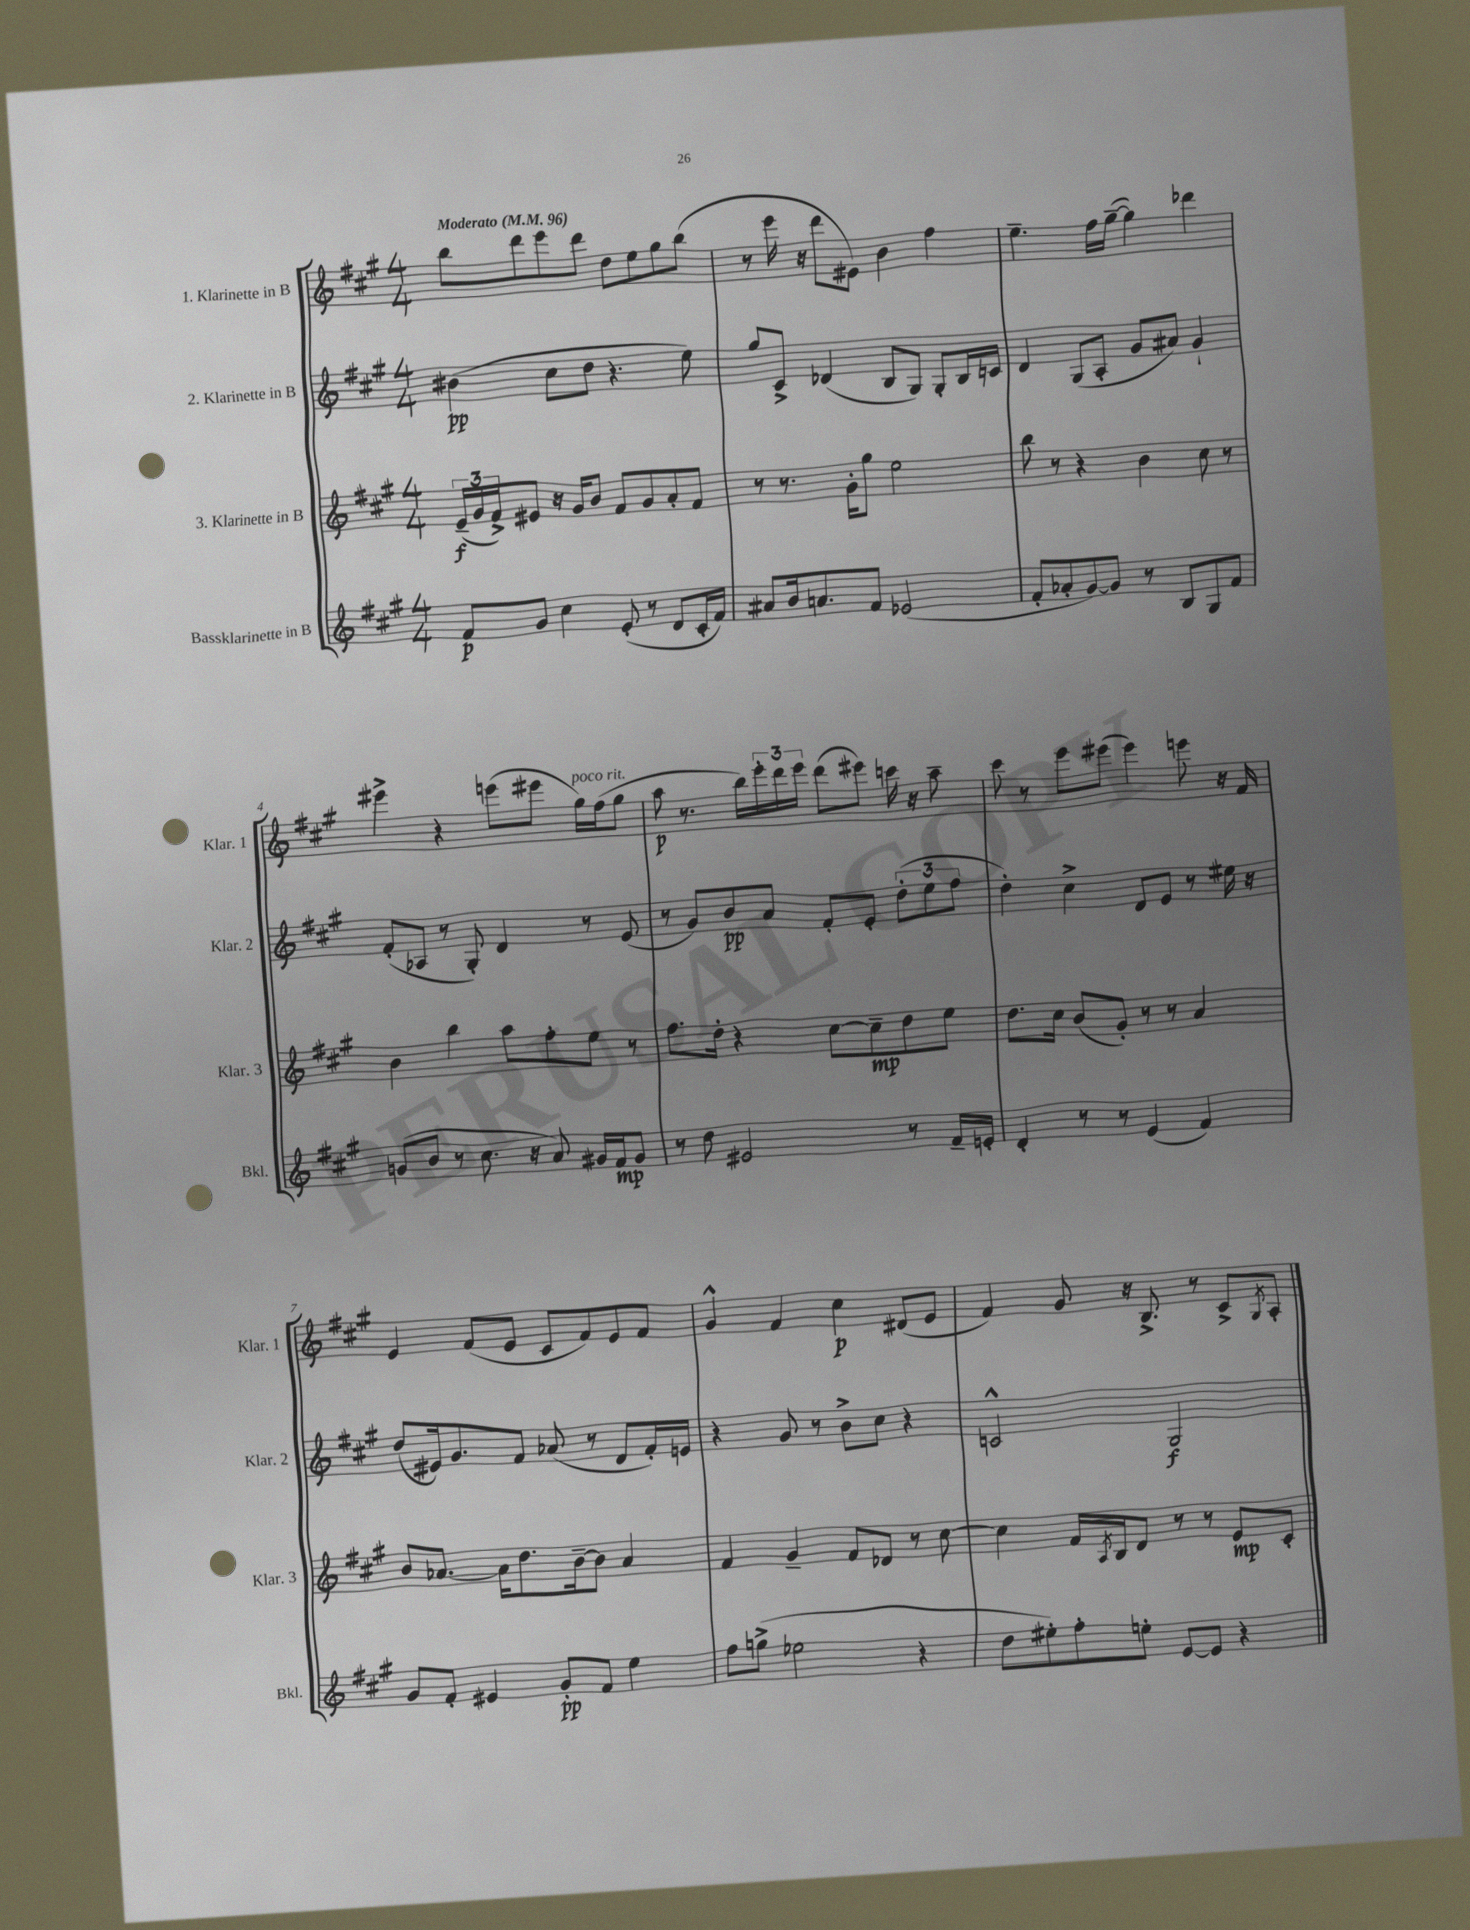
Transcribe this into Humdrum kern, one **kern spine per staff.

**kern	**kern	**kern	**kern
*staff4	*staff3	*staff2	*staff1
*clefG2	*clefG2	*clefG2	*clefG2
*k[f#c#g#]	*k[f#c#g#]	*k[f#c#g#]	*k[f#c#g#]
*M4/4	*M4/4	*M4/4	*M4/4
*MM96	*MM96	*MM96	*MM96
8f#	(24e~	(4b#	8bb
.	24g#	.	.
.	24f#^)	.	.
8g#	8e#	.	8ddd
4cc#	16r	8cc#	8eee
.	16g#	.	.
.	8b	8dd	8ddd
(8e'	8f#	4.r	8dd
8r	8g#	.	8ee
8d	8a'	.	8gg#
16c#'	8f#	8ee)	(8bb
16f#)	.	.	.
=	=	=	=
8a#	8r	8gg#	8r
16b	8.r	8c#^	16eee
8.a	.	.	16r
.	.	(4d-	8ddd
.	16g#'	.	.
8f#	8gg#	.	8e#)
(2e-	2ee	8B	4b
.	.	8G#)	.
.	.	8G#'	4ff#
.	.	16B	.
.	.	16c	.
=	=	=	=
8f#'	8bb	4d	4.ee~
8a-'	8r	.	.
[8g#)	4r	(8G#	.
8g#]	.	8A'	16ff#
.	.	.	([16gg#~
8r	4b	8g#	4gg#])
8B	.	8a#)	.
8G#	8cc#	4g#`	4ddd-
8f#	8r	.	.
=	=	=	=
(8g	4b	(8f#'	4eee#^
8b	.	8A-	.
8r	4bb	8r	4r
8.cc#	.	8G#')	.
.	8aa	4d	(8eee
16r	.	.	.
8a)	8ff#'	.	8eee#
16g#	8ee	8r	16gg#)
16f#	.	.	(16ff#
8g#	8r	(8e	8gg#
=	=	=	=
8r	8.ff#	8r	8aa
8dd	.	8g#)	8.r
.	16dd'	.	.
2e#	4r	8b	.
.	.	.	16bb)
.	.	8a	24eee'
.	.	.	24ddd
.	.	.	24eee
.	[8cc#	8f#'	(8ddd
.	8cc#~]	8e'	8eee#)
8r	8dd	(12dd'	16ccc
.	.	.	16r
.	.	12ee	.
16f#~	8ee	.	8aa~
.	.	12ff#	.
16e'	.	.	.
=	=	=	=
4d'	8.dd	4dd')	8ccc#
.	.	.	8r
.	16cc#	.	.
8r	(8b	4cc#^	8eee
8r	8g#')	.	(8eee#
(4e	8r	8d	4eee#)
.	8r	8e	.
4f#)	4a	8r	8eee
.	.	16ee#	16r
.	.	16r	16f#
=	=	=	=
8g#	8b	(8dd	4e
8f#'	[8.a-	16e#)	.
.	.	8.g#	.
4e#	.	.	(8f#
.	16a-]	.	.
.	8.dd	8f#	8e
8g#'	.	(8a-	8c#
.	[16b~	.	.
8f#	8b]	8r	8f#)
4ee	4a-	8d	8e
.	.	16f#')	8f#
.	.	16e	.
=	=	=	=
8ff#	4f#	4r	4g#^^
(8gg^	.	.	.
2ee-	4g#~	8g#	4f#
.	.	8r	.
.	8f#	8b^	4cc#
.	8d-	8cc#	.
4r	8r	4r	(8d#
.	[8cc#	.	8e
=	=	=	=
8dd	4cc#]	2c^^	4f#)
8ee#')	.	.	.
8ff#'	16f#	.	8g#
.	8qA	.	.
.	16B	.	.
8ee'	8d	.	16r
.	.	.	8.B^
[8e	8r	2G#	.
8e]	8r	.	8r
4r	8e	.	8c#^
.	.	.	8qG#
.	8c#'	.	8A'
==	==	==	==
*-	*-	*-	*-
